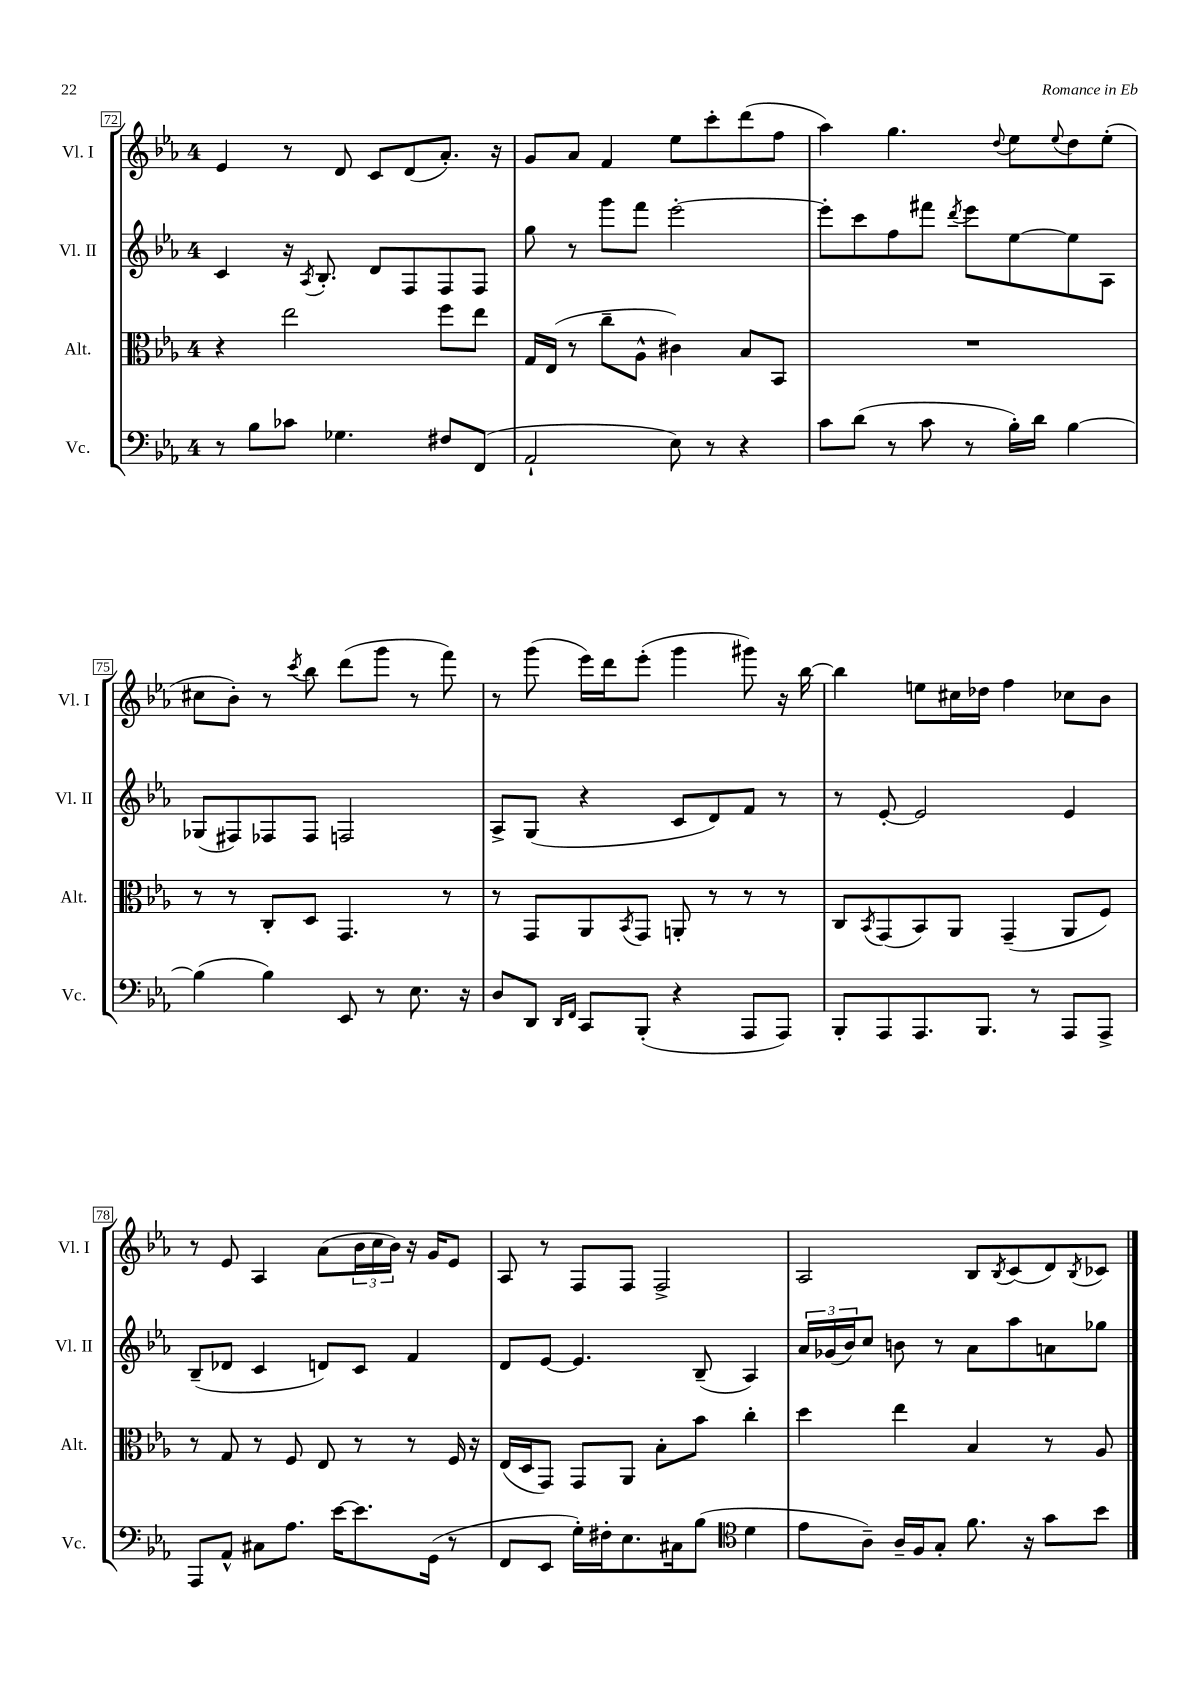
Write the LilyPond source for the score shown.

<<
\new StaffGroup <<
\new Staff = "s0" \with { instrumentName = "Vl. I" shortInstrumentName = "Vl. I" } {
    \clef treble \key ees \major \once \override Staff.TimeSignature.style = #'single-digit \time 4/4
    ees'4 r8 d'8 c'8 d'8( aes'8.-.) r16 |
    g'8 aes'8 f'4 ees''8 c'''8-. d'''8( f''8 |
    aes''4) g''4. \appoggiatura { d''8 } ees''8 \appoggiatura { ees''8 } d''8 ees''8-.( |
    cis''8 bes'8-.) r8 \acciaccatura { c'''8 } bes''8 d'''8( g'''8 r8 f'''8) |
    r8 g'''8( ees'''16) d'''16 ees'''8-.( g'''4 gis'''8) r16 bes''16~ |
    bes''4 e''8 cis''16 des''16 f''4 ces''8 bes'8 |
    r8 ees'8 aes4 aes'8( \tuplet 3/2 { bes'16 c''16 bes'16) } r16 g'16 ees'8 |
    aes8 r8 f8 f8 f2-> |
    aes2 bes8 \acciaccatura { bes8 } c'8( d'8) \acciaccatura { bes8 } ces'8 \bar "|." |
}
\new Staff = "s1" \with { instrumentName = "Vl. II" shortInstrumentName = "Vl. II" } {
    \clef treble \key ees \major \once \override Staff.TimeSignature.style = #'single-digit \time 4/4
    c'4 r16 \acciaccatura { aes8 } bes8.-. d'8 f8 f8 f8 |
    g''8 r8 g'''8 f'''8 ees'''2~-. |
    ees'''8-. c'''8 f''8 fis'''8 \acciaccatura { d'''8 } ees'''8 ees''8~ ees''8 aes8 |
    ges8( fis8) fes8 fes8 f2 |
    aes8-> g8( r4 c'8 d'8) f'8 r8 |
    r8 ees'8~-. ees'2 ees'4 |
    bes8--( des'8 c'4 d'8) c'8 f'4 |
    d'8 ees'8~ ees'4. bes8--( aes4) |
    \tuplet 3/2 { aes'16 ges'16( bes'16) } c''8 b'8 r8 aes'8 aes''8 a'8 ges''8 \bar "|." |
}
\new Staff = "s2" \with { instrumentName = "Alt." shortInstrumentName = "Alt." } {
    \clef alto \key ees \major \once \override Staff.TimeSignature.style = #'single-digit \time 4/4
    r4 ees''2 f''8 ees''8 |
    g16 ees16( r8 c''8-- aes8-^ cis'4) bes8 bes,8 |
    R1 |
    r8 r8 c8-. d8 g,4. r8 |
    r8 g,8 aes,8 \acciaccatura { bes,8 } g,8 a,8-. r8 r8 r8 |
    c8 \acciaccatura { bes,8 } g,8( bes,8) aes,8 g,4--( aes,8 f8) |
    r8 g8 r8 f8 ees8 r8 r8 f16 r16 |
    ees16( d16 g,8) g,8 aes,8 bes8-. bes'8 c''4-. |
    d''4 ees''4 bes4 r8 aes8 \bar "|." |
}
\new Staff = "s3" \with { instrumentName = "Vc." shortInstrumentName = "Vc." } {
    \clef bass \key ees \major \once \override Staff.TimeSignature.style = #'single-digit \time 4/4
    r8 bes8 ces'8 ges4. fis8 f,8( |
    aes,2-! ees8) r8 r4 |
    c'8 d'8( r8 c'8 r8 bes16-.) d'16 bes4~ |
    bes4( bes4) ees,8 r8 ees8. r16 |
    d8 d,8 \grace { d,16 f,16 } c,8 bes,,8-.( r4 aes,,8 aes,,8) |
    bes,,8-. aes,,8 aes,,8. bes,,8. r8 aes,,8 aes,,8-> |
    aes,,8 aes,8-^ cis8 aes8. ees'16~ ees'8. g,16( r8 |
    f,8 ees,8 g16-.) fis16-. ees8. cis16 bes8( \clef tenor d'4 |
    ees'8 aes8--) aes16-- f16 g8-. f'8. r16 g'8 bes'8 \bar "|." |
}
>>
>>
\layout { \context { \Score currentBarNumber = #72 \override BarNumber.stencil = #(make-stencil-boxer 0.1 0.3 ly:text-interface::print) } }
